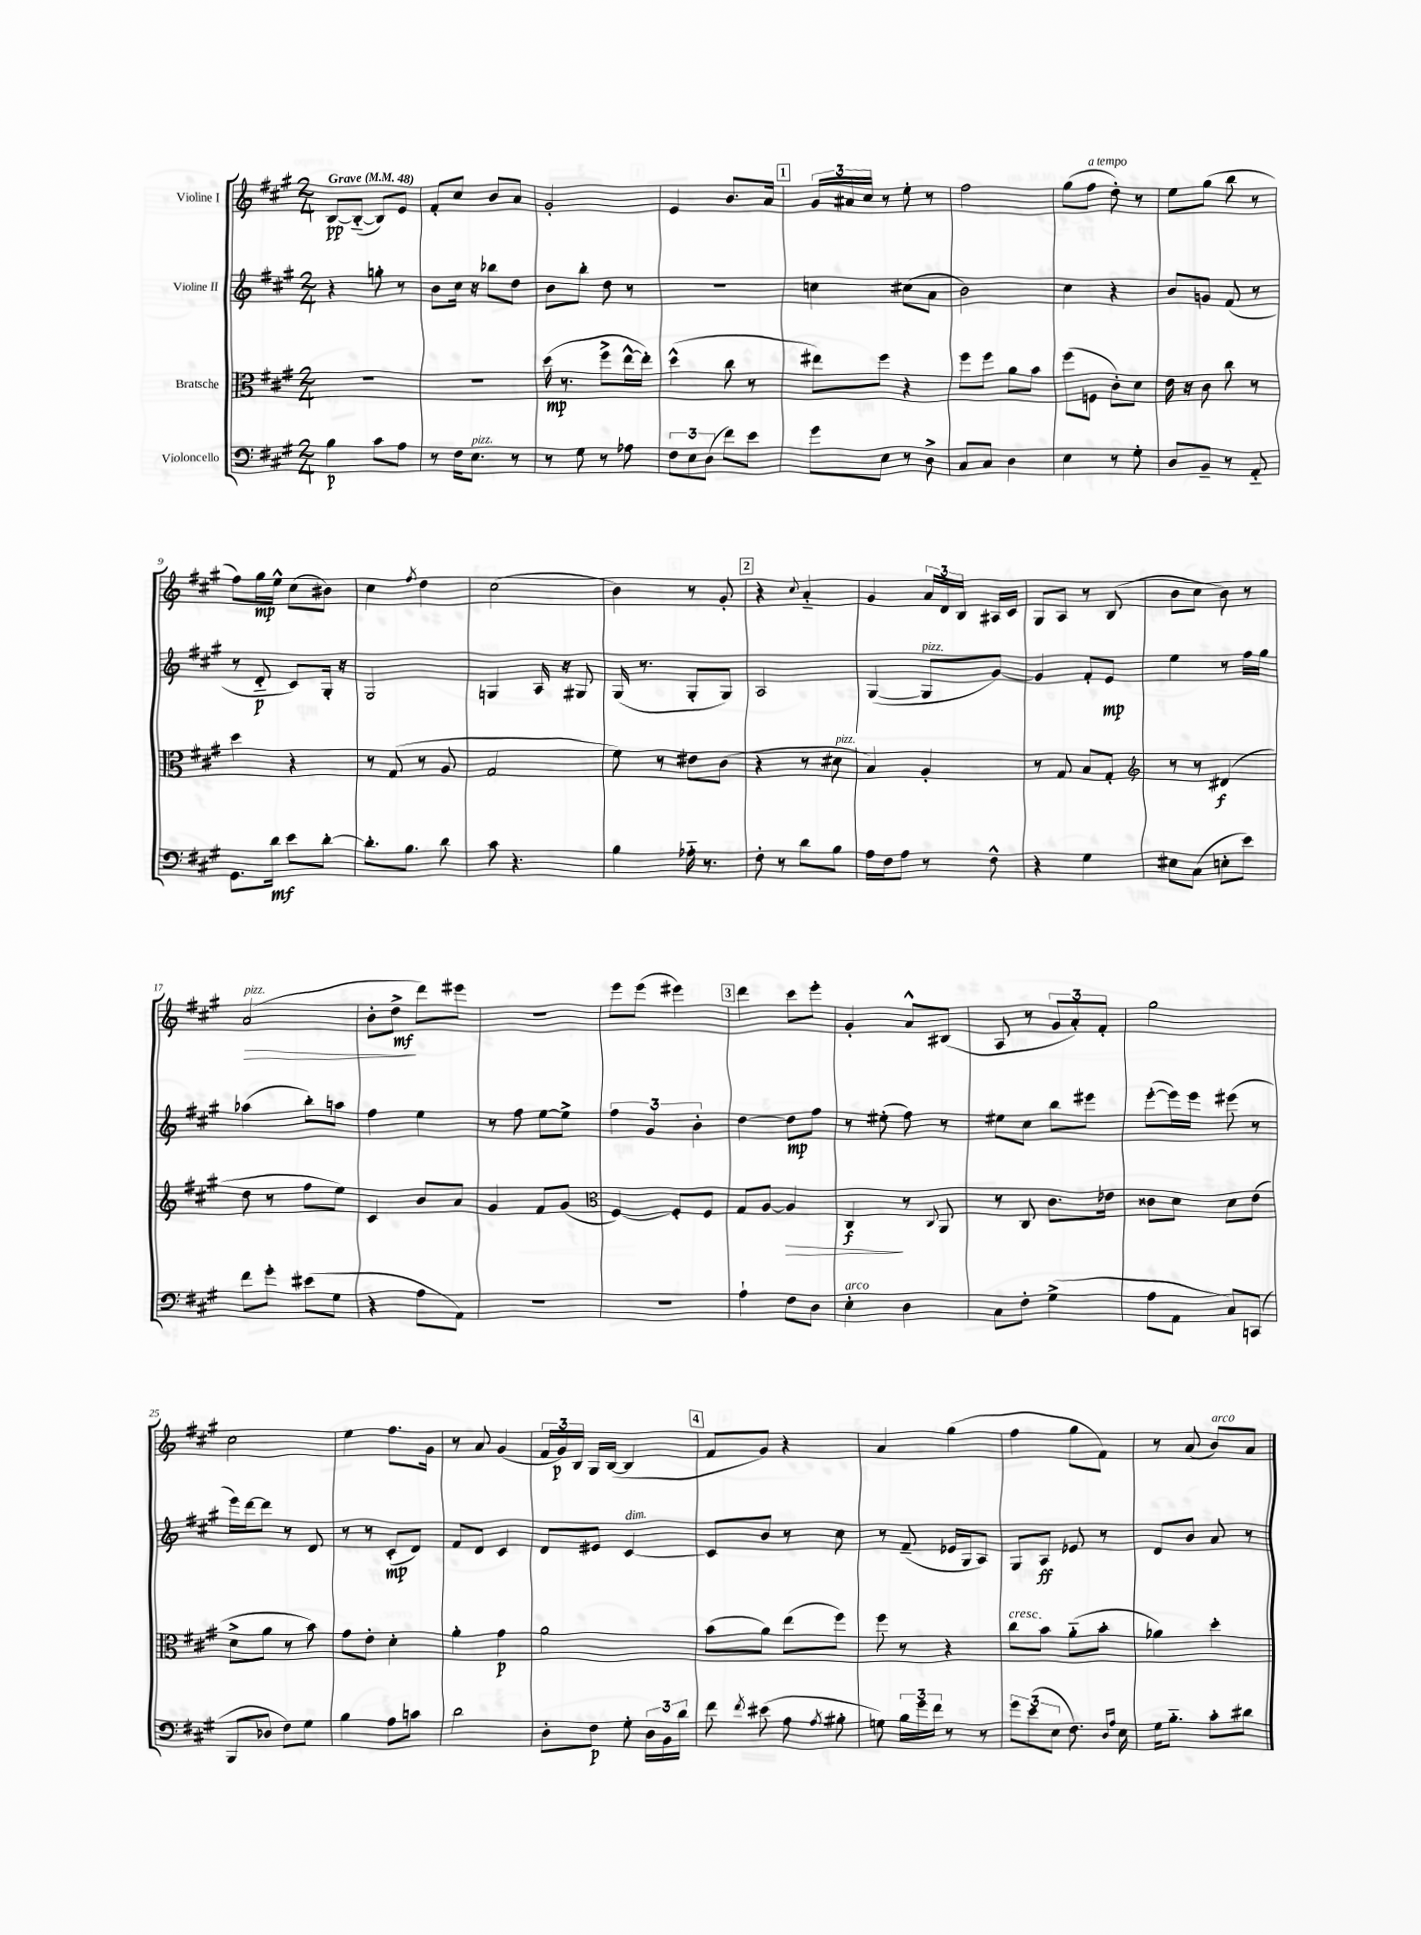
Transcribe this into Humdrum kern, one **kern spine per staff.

**kern	**kern	**kern	**kern
*staff4	*staff3	*staff2	*staff1
*clefF4	*clefC3	*clefG2	*clefG2
*k[f#c#g#]	*k[f#c#g#]	*k[f#c#g#]	*k[f#c#g#]
*M2/4	*M2/4	*M2/4	*M2/4
*MM48	*MM48	*MM48	*MM48
4B\	2r	4r	[8B/L
.	.	.	(8B'~/_J
8c#\L	.	8gg'\	8B/]L)
8A\J	.	8r	8e/J
=	=	=	=
8r	2r	8b\L	8f#'/L
16F#\LK	.	16cc#\Jk	8cc#/J
8.E\J	.	16r	.
.	.	8bb-\L	8b/L
8r	.	8dd\J	8a/J
=	=	=	=
8r	(16dd\	8b\L	2g#'/
.	8.r	.	.
8G#\	.	8bb'\J	.
8r	8ff#^\L	8dd\	.
8A-\	[16ee^^\L	8r	.
.	16ee'\]JJ)	.	.
=	=	=	=
12F#\L	(4dd^^\	2r	4e/
12E\	.	.	.
(12D\J	.	.	.
8f#\L)	8cc#\	.	8.b/L
8e\J	8r	.	.
.	.	.	16a/Jk
=	=	=	=
8g#\L	8ee#\L)	4cc\	24g#/LL
.	.	.	24a#/
.	.	.	24cc#/JJ
8E\J	8ff#\J	.	8r
8r	4r	(8cc#\L	8ee'\
8D^\	.	8a\J	8r
=	=	=	=
8C#/L	8ff#\L	2b\)	2ff#\
8C#/J	8ff#\J	.	.
4D\	8a\L	.	.
.	8b\J	.	.
=	=	=	=
4E\	(8ff#\L	4cc#\	(8gg#\L
.	8F\J	.	8ff#\J
8r	8c#'\L)	4r	8dd'\)
8G#'\	8d\J	.	8r
=	=	=	=
8D/L	16e\	8b/L	8ee\L
.	16r	.	.
8BB~/J	8c#\	8g/J	(8gg#\J
8r	8cc#\	(8f#/	8bb\
8AA'~/	8r	8r	8r
=	=	=	=
8.GG#\L	4dd\	8r	8ff#\L)
.	.	8d'~/	16gg#\L
16d\Jk	.	.	16ee^^\JJ
8e\L	4r	8c#/L)	(8cc#\L
[8d'\J	.	16G#'/Jk	8b#\J)
.	.	16r	.
=	=	=	=
8.d'\]L	8r	2G#/	4cc#\
.	(8G#/	.	.
8.B\J	.	.	.
.	.	.	8qff#/
.	8r	.	4dd\
8d\	8A/	.	.
=	=	=	=
8c#\	2G#/	4G/	(2cc#\
4.r	.	.	.
.	.	16A/	.
.	.	16r	.
.	.	8G#/	.
=	=	=	=
4B\	8f#\)	(16G#/	4b\)
.	.	8.r	.
.	8r	.	.
16A-'~\	8e#\L	8G#'/L	8r
8.r	.	.	.
.	(8c#\J	8G#/J)	8g#'/
=	=	=	=
8F#'\	4r	2A/	4r
8r	.	.	.
.	.	.	8qqcc#/
8d\L	8r	.	4a'~/
8B\J	8d#\	.	.
=	=	=	=
16A\LL	4B/)	([4G#/	4g#/
16F#\J	.	.	.
8A\J	.	.	.
8r	4A'/	8G#/]L	24a/LL
.	.	.	24d/
.	.	.	24B/JJ
8F#^^\	.	[8g#/J)	16A#/LL
.	.	.	16c#/JJ
=	=	=	=
4r	8r	4g#/]	8G#/L
.	8G#/	.	8A/J
4G#\	8B/L	8f#'/L	8r
.	8G#'/J	8e/J	(8B/
=	=	=	=
*	*clefG2	*	*
8E#\L	8r	4ee\	8b\L
(8C#\J	8r	.	8cc#\J
8E'\L	(4d#/	8r	8b\)
8e\J)	.	16ff#\LL	8r
.	.	16gg#\JJ	.
=	=	=	=
8f#\L	8dd\	(4aa-\	(2a/
8g#'\J	8r	.	.
(8e#\L	8ff#\L	8bb'\L)	.
8G#\J	8ee\J)	8aa\J	.
=	=	=	=
4r	4c#/	4ff#\	8b'\L
.	.	.	8dd^\J
8A\L	8b/L	4ee\	8ddd\L)
8AA\J)	8a/J	.	8eee#\J
=	=	=	=
2r	4g#/	8r	2r
.	.	8ff#\	.
.	8f#/L	[8ee\L	.
.	(8g#/J	8ee^\]J	.
=	=	=	=
*	*clefC3	*	*
2r	[4F#/)	6ff#\	8eee\L
.	.	.	(8eee\J
.	.	6g#/	.
.	8F#'/]L	.	4eee#\)
.	.	6b'\	.
.	8F#/J	.	.
=	=	=	=
4A`\	8G#/L	[4dd\	4ddd\
.	[8A/J	.	.
8F#\L	4A/]	8dd\]L	8ccc#\L
8D\J	.	8ff#\J	8eee'\J
=	=	=	=
4E'\	4C#/	8r	4g#'/
.	.	(8ee#'\	.
4D\	8r	8ff#\)	8a^^/L
.	8qqC#/	.	.
.	8AA/	8r	(8B#/J
=	=	=	=
8C#\L	8r	8ee#\L	8A/
8F#'\J	8C#/	8cc#\J	8r
(4G#^\	8.c#\L	8bb\L	12g#/L
.	.	.	12a'/)
.	.	8eee#\J	.
.	.	.	12f#'/J
.	16e-\Jk	.	.
=	=	=	=
8A\L	8c##\L	([8eee'\L	2gg#\
8AA\J	8d\J	16eee\]L)	.
.	.	16eee\JJ	.
8C#/L)	8d\L	(8eee#\	.
(8CC/J	(8e\J	8r	.
=	=	=	=
8BBB/L	8d^\L	16eee\LL)	2cc#\
.	.	[16ddd\J	.
8D-/J	8a\J	8ddd\]J	.
8F#\L)	8r	8r	.
8G#\J	8b\)	8d/	.
=	=	=	=
4B\	8g#\L	8r	4ee\
.	8e'\J	8r	.
8A\L	4d'\	(8c#'/L	8.ff#\L
8c\J	.	8d/J)	.
.	.	.	16g#\Jk
=	=	=	=
2d\	4a'\	8f#/L	8r
.	.	8d/J	8a/
.	4g#\	4c#/	(4g#/
=	=	=	=
8D'\L	2a\	8d/L	24f#/LL
.	.	.	24g#/)
.	.	.	24B/JJ
8F#\J	.	8e#/J	16G#/LL
.	.	.	([16B/JJ
8G#'\	.	[4c#/	4B/]
24D\LL	.	.	.
24BB\	.	.	.
24d\JJ	.	.	.
=	=	=	=
8f#\	(8b\L	8c#/]L	8f#/L
8qf#/	.	.	.
(8e#\	8a\J)	8b/J	8g#/J)
8A\	(8ee\L	8r	4r
8qA/	.	.	.
8B#'\	8ff#\J)	8cc#\	.
=	=	=	=
8G\)	8ff#\	8r	4a/
24B\LL	8r	(8f#~/	.
24g#\	.	.	.
24f#\JJ	.	.	.
8r	4r	16e-/LL	(4gg#\
.	.	16G#/J	.
8r	.	8A/J)	.
=	=	=	=
12g#\L	8cc#\L	8G#/L	4ff#\
(12e\	.	.	.
.	8b\J	8A/J	.
12E\J	.	.	.
8.F#\)	(8a'~\L	8e-/	8gg#\L
.	8b'\J	8r	8f#\J)
16qqD/LL	.	.	.
16qqA/JJ	.	.	.
16E\	.	.	.
=	=	=	=
16G#\LK	4a-\)	8d/L	8r
8.B'~\J	.	.	.
.	.	8b/J	(8a/
8c#'\L	4dd'\	8a/	8b/L)
8d#\J	.	8r	8a/J
==	==	==	==
*-	*-	*-	*-
